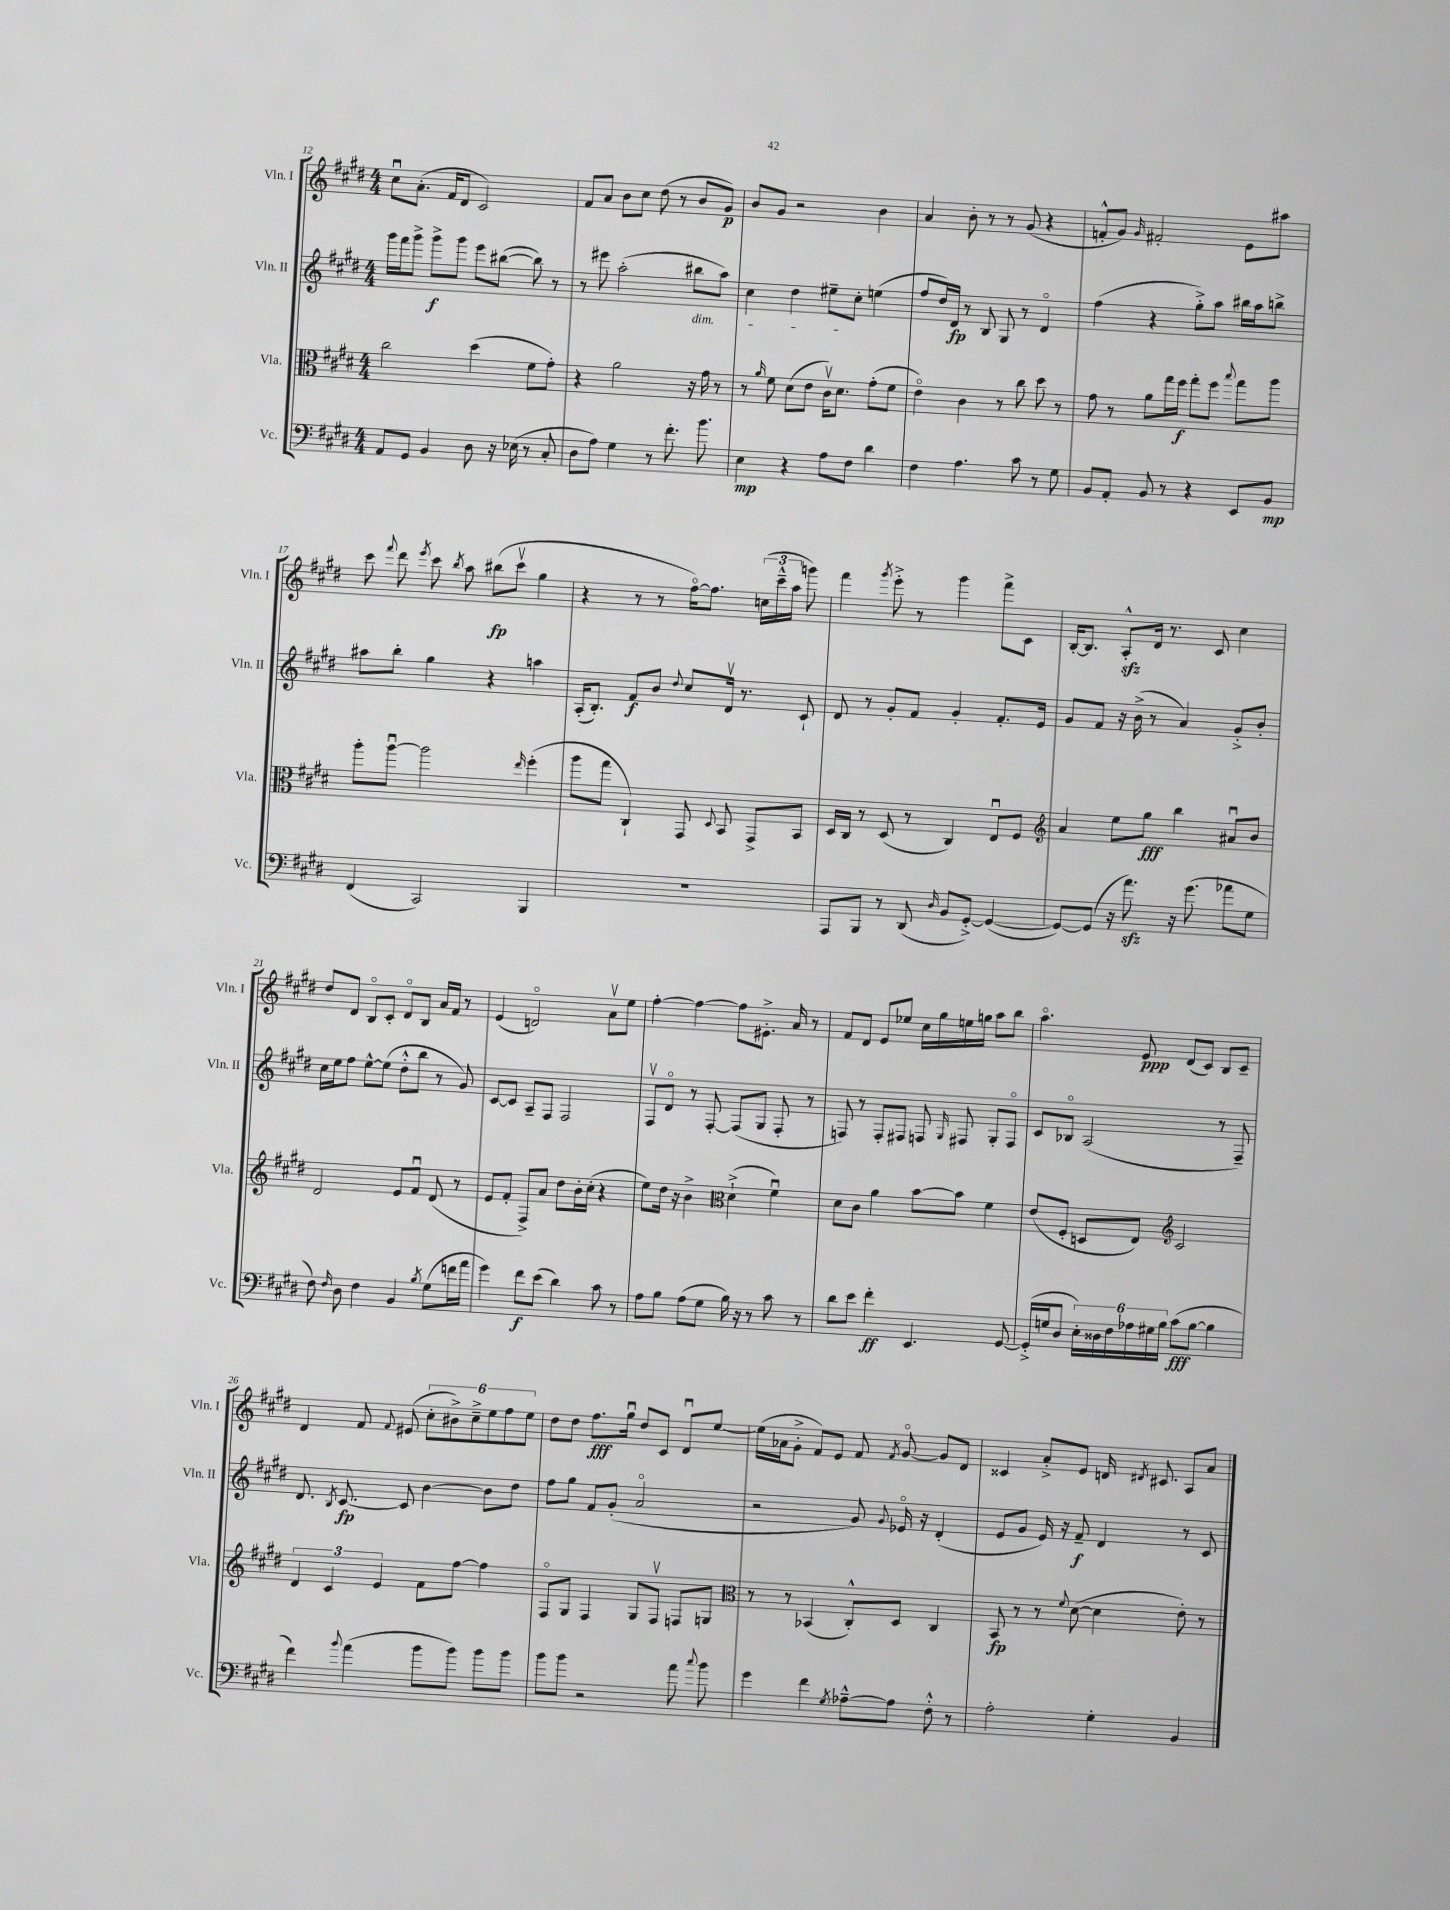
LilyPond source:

<<
\new StaffGroup <<
\new Staff = "s0" \with { instrumentName = "Vln. I" shortInstrumentName = "Vln. I" } {
    \clef treble \key e \major \numericTimeSignature \time 4/4
    \autoBeamOff cis''8[\downbow a'8.]-.( fis'16[ dis'8] cis'2) |
    fis'8[ a'8] b'8[ cis''8] dis''8( r8 b'8[ gis'8]\p) |
    b'8[ gis'8] r2 b'4 |
    a'4 b'8-. r8 r8 gis'8( r4 |
    f'8[-.-^ gis'8]) \grace { gis'16 } fis'2-. e'8[ ais''8] |
    cis'''8 \appoggiatura { fis'''8 } dis'''8 \acciaccatura { e'''8 } cis'''8 \acciaccatura { b''8 } a''8 bis''8[\fp( cis'''8]\upbow gis''4 |
    r4 r8 r8 fis''16[~\flageolet) fis''8.] \tuplet 3/2 { c''16[( cis'''16---^ a''16] } g'''8) |
    fis'''4 \acciaccatura { gis'''8 } e'''8-.-> r8 gis'''4 fis'''8[-> cis'8] |
    b16[~-. b8.] a8[-.-^\sfz dis'16] r8. cis'8 cis''4 |
    dis''8[ dis'8] b8[\flageolet cis'8]-. dis'8[\flageolet b8] a'16[ fis'16] r8 |
    e'4( d'2\flageolet) a'8[\upbow e''8] |
    fis''4~-. fis''4~ fis''8[ eis'8.]-.-> a'16 r8 |
    fis'8[ dis'8] e'8[ ees''8] cis''16[ gis''16 e''16 g''16] a''8[ b''8] |
    a''4.\flageolet e'8\ppp dis'8[( cis'8]) b8[ cis'8]-- |
    dis'4 fis'8 \appoggiatura { fis'8 } eis'8( \tuplet 6/4 { cis''8[-. bis'8->) cis''8---> e''8 fis''8 e''8] } |
    dis''8[ dis''8] fis''8.[\fff gis''16]\downbow dis''8[ cis'8] dis'8[\downbow e''8]~ |
    e''16[( aes'16 gis'8]-.-> fis'8[) e'8] fis'8 \acciaccatura { fis'8 } gis'8~\flageolet gis'8[ dis'8] |
    cisis'4 a'8[-.-> e'8] d'16 \acciaccatura { dis'8 } cis'8. a8[ a'8] \bar "|." |
}
\new Staff = "s1" \with { instrumentName = "Vln. II" shortInstrumentName = "Vln. II" } {
    \clef treble \key e \major \numericTimeSignature \time 4/4
    \autoBeamOff gis'''16[ fis'''16 gis'''8]-> gis'''8[->\f gis'''8] e'''8[ bis''8]~( bis''8) r8 |
    r8 eis'''8 a''2-.( bis''8[\dim a''8]) |
    cis''4 dis''4 eis''8[-- cis''8]-.\! e''4( |
    fis''8[ dis''16) dis'16]\fp r8 b8 gis8 r8 dis'4\flageolet |
    fis''4( r4 gis''8[-.->) a''8] bis''16[ a''16 b''8]-> |
    ais''8[ b''8]-. gis''4 r4 a''4 |
    a16[-.( b8.]-.) fis'8[\f b'8] \appoggiatura { dis''8 } cis''8[ dis'16]\upbow r8. cis'8-! |
    dis'8 r8 gis'8[-. fis'8] gis'4-. fis'8.[-. e'16] |
    gis'8[ fis'8] r16 b'16->( r8 a'4) gis'8[-.-> b'8]-. |
    cis''16[ e''16 fis''8] e''8[~-^ e''8]( dis''8[-.-^ b''8] r8 gis'8) |
    cis'8[~ cis'8] a8[-- fis8] fis2 |
    fis8[\upbow dis'8]\flageolet r8 fis8~-. fis8[( gis8] fis8-. r8 |
    f8) r8 f8[-. fis8] f8 \grace { gis16 } fis8 gis8[-. fis8]\flageolet |
    cis'8[ bes8]\flageolet a2( r8 fis8--) |
    dis'8. \acciaccatura { b8 } cis'8.~\fp cis'8 b'4~ b'8[ dis''8] |
    fis''8[ gis''8] fis'8[ gis'8]-.( a'2\flageolet |
    r2 gis'8) \appoggiatura { gis'8 } ees'16\flageolet r16 dis'4-.( |
    e'8[ gis'8] e'16) r16 fis'8--\f dis'4 r8 cis'8 \bar "|." |
}
\new Staff = "s2" \with { instrumentName = "Vla." shortInstrumentName = "Vla." } {
    \clef alto \key e \major \numericTimeSignature \time 4/4
    \autoBeamOff cis''2 dis''4( fis'8[ gis'8]-.) |
    r4 a'2 r16 gis'16 r8 |
    r8 \grace { a'16 } fis'8 dis'8[( e'8] cis'16[\upbow) dis'8.] gis'8[-.( fis'8] |
    e'4\flageolet) cis'4 r8 cis''8 dis''8 r8 |
    gis'8 r8 a'8[ gis''16 fis''16]\f gis''8[-. fis''8] \appoggiatura { b''8 } gis''8[ a''8] |
    a''8[-. a''8]~\downbow a''2 \grace { e''16 } fis''4-.( |
    a''8[ gis''8] cis4-!) gis,8 \appoggiatura { dis8 } b,8 gis,8[-> b,8] |
    dis16[ cis16] r8 dis8( r8 cis4) e8[\downbow fis8] |
    \clef treble a'4 e''8[ gis''8]\fff b''4 ais'8[\downbow b'8] |
    dis'2 e'8[ fis'8]\downbow dis'8( r8 |
    e'8[ fis'8]-. fis8[->) a'8] dis''8[ b'16-. cis''16]-.( r4 |
    e''8[) dis''16] r16 b'4-> \clef alto dis'4-!->( fis'4\downbow) |
    dis'8[ cis'8] a'4 b'8[~ b'8] fis'4 |
    e'8[( fis8]-. d8[ e8]) \clef treble cis'2 |
    \tuplet 3/2 { dis'4 cis'4 e'4 } fis'8[ fis''8]~ fis''4 |
    fis8[\flageolet gis8] fis4 gis8[ fis8]\upbow f8[ g8] |
    \clef alto r8 r8 bes,4( cis8[-.-^) dis8] cis4 |
    b,8\fp r8 r8 \appoggiatura { fis'8 } dis'8~( dis'4 e'8-.) r8 \bar "|." |
}
\new Staff = "s3" \with { instrumentName = "Vc." shortInstrumentName = "Vc." } {
    \clef bass \key e \major \numericTimeSignature \time 4/4
    \autoBeamOff a,8[ gis,8] b,4 dis8 r16 ees16( r8 cis8-. |
    dis8[ a8]) gis4 r8 fis'8.-. b'8. |
    e4\mp r4 a8[ fis8] dis'4 |
    fis4 a4. cis'8 r8 gis8 |
    b,8[ a,8]-. b,8 r8 r4 e,8[ b,8]\mp |
    fis,4( cis,2) b,,4 |
    R1 |
    a,,8[ b,,8] r8 dis,8( \grace { dis16 } b,8[ gis,8]~-.->) gis,4~( |
    gis,8[~) gis,8]( r16 a'8.\sfz) r16 gis'8.( aes'8[ gis8] |
    fis8) \grace { fis16 } dis8 fis4 b,4 \acciaccatura { b8 } gis8[( f'16 a'16] |
    gis'4) fis'8[\f e'8]( dis'4) cis'8 r8 |
    a8[ b8] a8[( gis8] b16) r16 r8 cis'8 r8 |
    dis'8[ e'8] fis'4-.\ff e,4. gis,8~ |
    gis,16[-.->( g16 dis8] \tuplet 6/4 { e16[-.) disis16 fis16 aes16 gis16 b16] } cis'8[\fff( b8]~ b4 |
    fis'4) \appoggiatura { b'8 } a'4( b'8[ b'8]) b'8[ b'8] |
    b'8[ b'8] r2 a'8 \appoggiatura { cis''8 } b'8 |
    gis'4 fis'4 \acciaccatura { gis8 } aes8[~---^ aes8] fis8-.-^ r8 |
    a2-. gis4-. b,4 \bar "|." |
}
>>
>>
\layout { \context { \Score currentBarNumber = #12 } }
